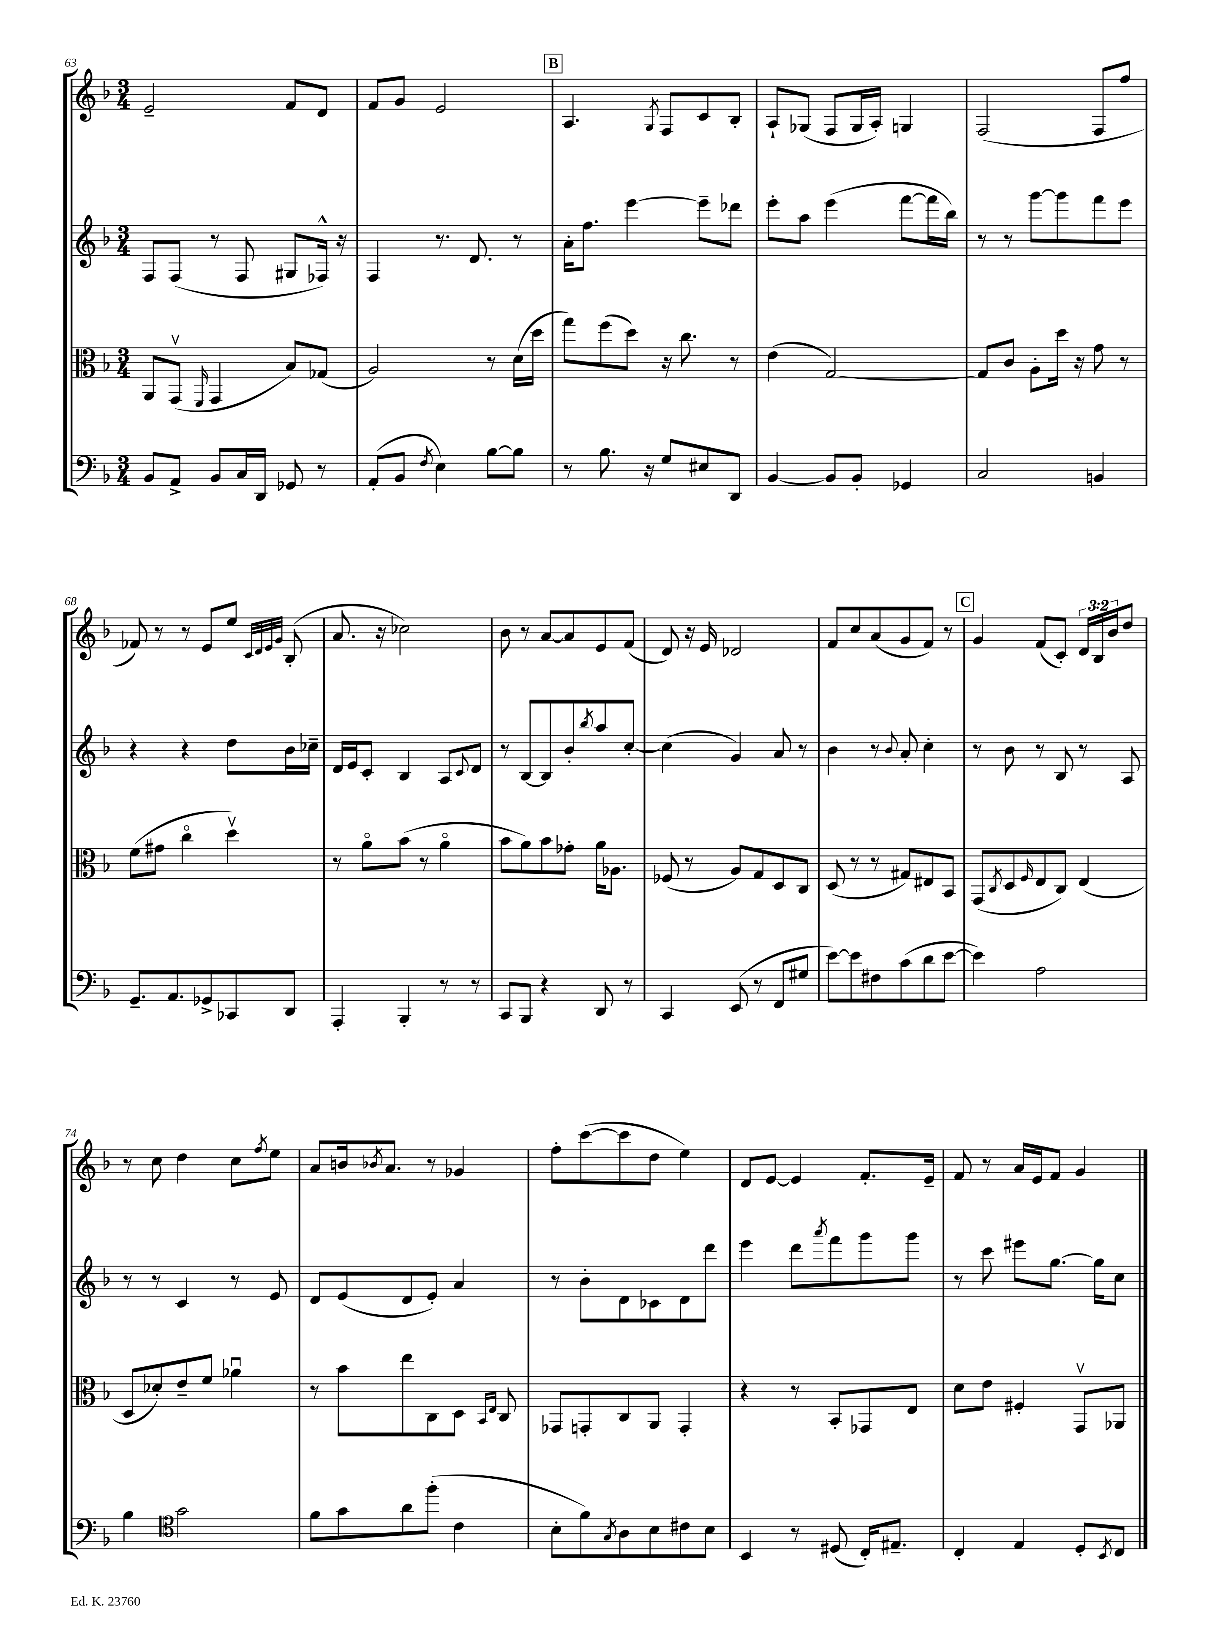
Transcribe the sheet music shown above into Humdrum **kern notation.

**kern	**kern	**kern	**kern
*part4	*part3	*part2	*part1
*staff4	*staff3	*staff2	*staff1
*clefF4	*clefC3	*clefG2	*clefG2
*k[b-]	*k[b-]	*k[b-]	*k[b-]
*M3/4	*M3/4	*M3/4	*M3/4
=63	=63	=63	=63
8BB-/L	8AA/L	8F/L	2e~/
8AA^/J	(8GGv/J	(8F/J	.
.	16qqFF/	.	.
8BB-/L	4GG/	8r	.
16C/L	.	8F/	.
16DD/JJ	.	.	.
8GG-X/	8B-/L)	8G#X/L	8f/L
8r	(8G-X/J	16F-X^^/Jk)	8d/J
.	.	16r	.
=64	=64	=64	=64
(8AA'/L	2A/)	4F/	8f/L
8BB-/J	.	.	8g/J
8qF/	.	.	.
4E\)	.	8.r	2e/
.	.	8.d/	.
[8B-\L	8r	.	.
8B-\J]	(16d\LL	8r	.
.	16dd\JJ	.	.
!!LO:REH:place=s1:t=B
=65	=65	=65	=65
8r	8gg\L)	16a'\KL	4.A/
.	.	8.ff\J	.
8.B-\	(8ff\	.	.
.	8dd\J)	[4eee\	.
16r	.	.	.
.	.	.	8qG/
8G/L	16r	.	8F/L
.	8.cc\	.	.
8E#X/	.	8eee~\L]	8c/
8DD/J	8r	8ddd-X\J	8B-'/J
=66	=66	=66	=66
[4BB-/	(4e\	8eee'\L	8A`/L
.	.	8aa\J	(8G-X/J
8BB-/L]	[2G/)	(4eee\	8F/L
8BB-'/J	.	.	16G-/L
.	.	.	16A'/JJ)
4GG-X/	.	[8fff\L	4Gn/
.	.	16fff\L]	.
.	.	16bb-\JJ)	.
=67	=67	=67	=67
2C/	8G/L]	8r	(2F/
.	8c/J	8r	.
.	8A'\L	[8ggg\L	.
.	16dd\Jk	8ggg\]	.
.	16r	.	.
4BBn/	8g\	8fff\	8F/L
.	8r	8eee\J	8ff/J
!!LO:LB:g=z
=68	=68	=68	=68
8.GG~/L	(8f\L	4r	8f-X/)
.	8g#X\J	.	8r
8.AA/	.	.	.
.	4cc\	4r	8r
8GG-X^/	.	.	8e/L
8CC-X/	4ddv\)	8dd\L	8ee/J
.	.	.	32qqc/LLL
.	.	.	32qqd/
.	.	.	32qqe/
.	.	.	32qqg/JJJ
8DD/J	.	16b-\L	(8B-'/
.	.	16cc-X~\JJ	.
=69	=69	=69	=69
4AAA'/	8r	16d/LL	8.a/
.	.	16e/J	.
.	8a\L	8c'/J	.
.	.	.	16r
4BBB-'/	(8b-\J	4B-/	2cc-X\)
.	8r	.	.
8r	4a\	8A/L	.
.	.	8qqc/	.
8r	.	8d/J	.
=70	=70	=70	=70
8CC/L	8b-\L	8r	8b-\
8BBB-/J	8a\)	[8B-/L	8r
4r	8b-\	8B-/]	[8a/L
.	8g-X'\J	8b-'/	8a/]
.	.	8qbb-/	.
8DD/	16a\KL	8aa/	8e/
.	8.A-X\J	.	.
8r	.	[8cc'/J	(8f/J
=71	=71	=71	=71
4CC/	(8F-X/	(4cc\]	8d/)
.	8r	.	16r
.	.	.	16e/
(8EE/	8A/L)	4g/)	2d-X/
8r	8G/	.	.
8FF/L	8D/	8a/	.
8G#X/J	8C/J	8r	.
=72	=72	=72	=72
[8e\L)	(8D/	4b-\	8f/L
8e\]	8r	.	8cc/
8F#X\	8r	8r	(8a/
.	.	8qqb-/	.
(8c\	8G#X/L)	8a'/	8g/
8d\	8E#X/	4cc'\	8f/J)
[8e\J	8BB-/J	.	8r
!!LO:REH:place=s1:t=C
=73	=73	=73	=73
4e\])	(8GG/L	8r	4g/
.	8qC/	.	.
.	8D/	8b-\	.
.	16qqF/	.	.
2A\	8E/	8r	(8f/L
.	8C/J)	8B-/	8c'/J)
.	(4E/	8r	24d/LL
.	.	.	24B-/
.	.	.	24b-/J
.	.	8A/	8dd/J
!!LO:LB:g=z
=74	=74	=74	=74
4B-\	8D/L	8r	8r
.	8d-X'/)	8r	8cc\
*clefC4	*	*	*
2g\	8e~/	4c/	4dd\
.	8f/J	.	.
.	4a-Xu\	8r	8cc\L
.	.	.	8qff/
.	.	8e/	8ee\J
=75	=75	=75	=75
8f\L	8r	8d/L	8a/L
8g\	8b-\L	(8e/	16bn/k
.	.	.	8qb-X/
.	.	.	8.a/J
8a\	8ee\	8d/	.
(8ff'\J	8C\	8e'/J)	8r
4c\	8D\J	4a/	4g-X/
.	16qqBB-/LL	.	.
.	16qqE/JJ	.	.
.	8C/	.	.
=76	=76	=76	=76
8B-'\L	8GG-X/L	8r	8ff'\L
8f\)	8GGn'/	8b-'\L	([8ccc\
8qG/	.	.	.
8A\	8C/	8d\	8ccc\]
8B-\	8AA/J	8c-X\	8dd\J
8c#X\	4GG'/	8d\	4ee\)
8B-\J	.	8ddd\J	.
=77	=77	=77	=77
4BB-/	4r	4eee\	8d/L
.	.	.	[8e/J
8r	8r	8ddd\L	4e/]
.	.	8qaaa/	.
(8D#X/	8BB-'/L	8fff\	.
16C'/KL)	8GG-X/	8ggg\	8.f'/L
8.E#X~/J	.	.	.
.	8E/J	8ggg\J	.
.	.	.	16e~/Jk
=78	=78	=78	=78
4C'/	8d\L	8r	8f/
.	8e\J	8ccc\	8r
4E/	4F#X'/	8eee#X\L	16a/LL
.	.	.	16e/J
.	.	[8.gg\J	8f/J
8D'/L	8GGv/L	.	4g/
.	.	16gg\KL]	.
8qBB-/	.	.	.
8C/J	8AA-X/J	8cc\J	.
==	==	==	==
*-	*-	*-	*-
